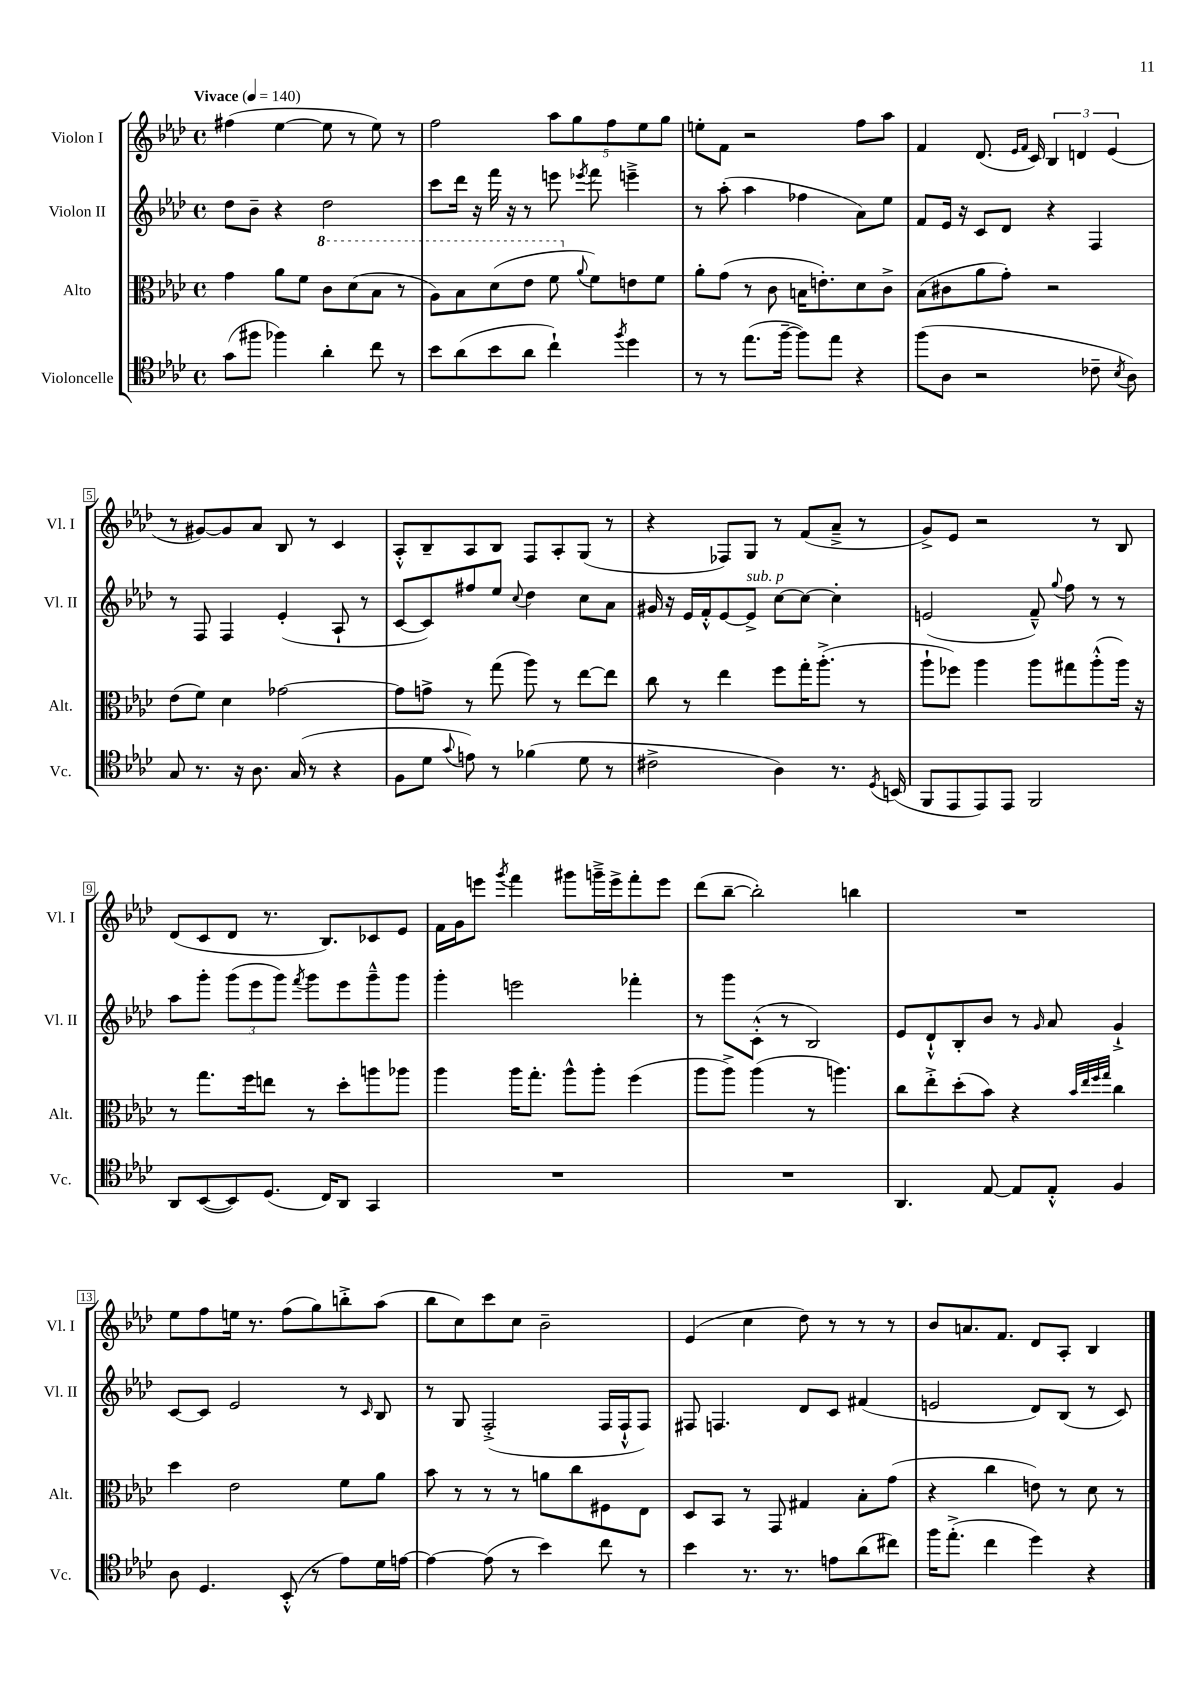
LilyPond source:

<<
\new StaffGroup <<
\new Staff = "s0" \with { instrumentName = "Violon I" shortInstrumentName = "Vl. I" } {
    \clef treble \key aes \major \defaultTimeSignature \time 4/4 \tempo "Vivace" 4 = 140
    \autoBeamOff fis''4( ees''4~ ees''8 r8 ees''8) r8 |
    f''2 \tuplet 5/4 { aes''8[ g''8 f''8 ees''8 g''8] } |
    e''8[-. f'8] r2 f''8[ aes''8] |
    f'4 des'8.( \grace { ees'16[ f'16] } c'16) \tuplet 3/2 { bes4 d'4 ees'4( } |
    r8 gis'8[~) gis'8 aes'8] bes8 r8 c'4 |
    aes8[-.-^ bes8-- aes8 bes8] f8[ aes8-. g8]( r8 |
    r4 fes8[) g8] r8 f'8[( aes'8]---> r8 |
    g'8[->) ees'8] r2 r8 bes8 |
    des'8[( c'8 des'8] r8. bes8.[) ces'8 ees'8] |
    f'16[ g'16 e'''8] \acciaccatura { g'''8 } f'''4 gis'''8[ g'''16---> e'''16-> f'''8-. e'''8] |
    des'''8[( bes''8]~-- bes''2-.) b''4 |
    R1 |
    ees''8[ f''8 e''16] r8. f''8[( g''8) b''8-.-> aes''8]( |
    bes''8[ c''8) c'''8 c''8] bes'2-- |
    ees'4( c''4 des''8) r8 r8 r8 |
    bes'8[ a'8. f'8.] des'8[ aes8]-. bes4 \bar "|." |
}
\new Staff = "s1" \with { instrumentName = "Violon II" shortInstrumentName = "Vl. II" } {
    \clef treble \key aes \major \defaultTimeSignature \time 4/4
    \autoBeamOff des''8[ bes'8]-- r4 des''2 |
    c'''8[ des'''16] r16 f'''16 r16 r8 e'''8 \acciaccatura { ees'''8 } f'''8 e'''4---> |
    r8 aes''8-.( aes''4 fes''4 aes'8[) ees''8] |
    f'8[ ees'16] r16 c'8[ des'8] r4 f4 |
    r8 f8 f4 ees'4-.( aes8-! r8 |
    c'8[~ c'8) fis''8 ees''8] \appoggiatura { c''8 } des''4 c''8[ aes'8] |
    gis'16 r16 ees'16[ f'16-.-^ ees'8~ ees'8]->^\markup { \italic "sub. p" } c''8[~ c''8]~ c''4-. |
    e'2( f'8---^) \appoggiatura { g''8 } f''8 r8 r8 |
    aes''8[ g'''8]-. \tuplet 3/2 { g'''8[( ees'''8 g'''8]) } \acciaccatura { f'''8 } g'''8[ ees'''8 g'''8---^ g'''8] |
    g'''4-. e'''2 fes'''4-. |
    r8 g'''8[ c'8]-.-^( r8 bes2) |
    ees'8[ des'8-!-^ bes8-. bes'8] r8 \grace { g'16 } aes'8 g'4-!-> |
    c'8[~ c'8] ees'2 r8 \grace { c'16 } bes8 |
    r8 g8 f2-.->( f16[ f16-!-^ f8]) |
    fis8 f4. des'8[ c'8] fis'4( |
    e'2 des'8[) bes8]( r8 c'8) \bar "|." |
}
\new Staff = "s2" \with { instrumentName = "Alto" shortInstrumentName = "Alt." } {
    \clef alto \key aes \major \defaultTimeSignature \time 4/4
    \autoBeamOff g'4 aes'8[ f'8] \ottava #1 c''8[ des''8( bes'8] r8 |
    aes'8[) bes'8 des''8( ees''8] f''8 \ottava #0 \appoggiatura { aes'8 } f'8[) e'8 f'8] |
    aes'8[-. g'8]( r8 c'8 b16[ e'8.-.) des'8 c'8]-> |
    bes8[( cis'8 aes'8 g'8]-.) r2 |
    ees'8[( f'8]) des'4 ges'2~ |
    ges'8[ g'8]-> r8 g''8( aes''8) r8 ees''8[~ ees''8] |
    c''8 r8 ees''4 f''8[ g''16-. aes''8.]-.->( r8 |
    aes''8[-! fes''8]) aes''4 aes''8[ gis''8 aes''8-.-^( aes''16]) r16 |
    r8 g''8.[ f''16 e''8] r8 des''8[-. a''8 aes''8] |
    aes''4 aes''16[ g''8.]-. aes''8[-^ aes''8]-. f''4( |
    aes''8[ aes''8]->) aes''4( r8 a''4.) |
    c''8[ ees''8-.-> des''8-.( bes'8]) r4 \grace { bes'32[ ees''32 f''32 g''32] } c''4 |
    des''4 ees'2 f'8[ aes'8] |
    bes'8 r8 r8 r8 a'8[ c''8 fis8 ees8] |
    des8[ bes,8] r8 g,8 gis4 bes8[-. g'8]( |
    r4 c''4 e'8) r8 des'8 r8 \bar "|." |
}
\new Staff = "s3" \with { instrumentName = "Violoncelle" shortInstrumentName = "Vc." } {
    \clef tenor \key aes \major \defaultTimeSignature \time 4/4
    \autoBeamOff g'8[( fis''8] fes''4) aes'4-. c''8 r8 |
    bes'8[ aes'8( bes'8 aes'8] c''4-!) \acciaccatura { f''8 } des''4 |
    r8 r8 ees''8.[( f''16]~-- f''8[) ees''8] r4 |
    f''8[( aes8] r2 ces'8-- \acciaccatura { bes8 } aes8) |
    g8 r8. r16 aes8. g16( r8 r4 |
    f8[ des'8] \appoggiatura { g'8 } e'8) r8 fes'4( des'8 r8 |
    cis'2-> aes4) r8. \acciaccatura { des8 } b,16( |
    f,8[ ees,8 ees,8) ees,8] f,2 |
    aes,8[ bes,8~( bes,8) des8.]( c16[) aes,8] g,4 |
    R1 |
    R1 |
    aes,4. ees8~ ees8[ ees8]-.-^ f4 |
    aes8 des4. bes,8-.-^( r8 ees'8[) des'16 e'16]~ |
    e'4~ e'8( r8 bes'4) c''8 r8 |
    bes'4 r8. r8. e'8[ aes'8( cis''8]) |
    f''16[ ees''8.]-.->( c''4 des''4) r4 \bar "|." |
}
>>
>>
\layout { \context { \Score \override BarNumber.stencil = #(make-stencil-boxer 0.1 0.3 ly:text-interface::print) } }
